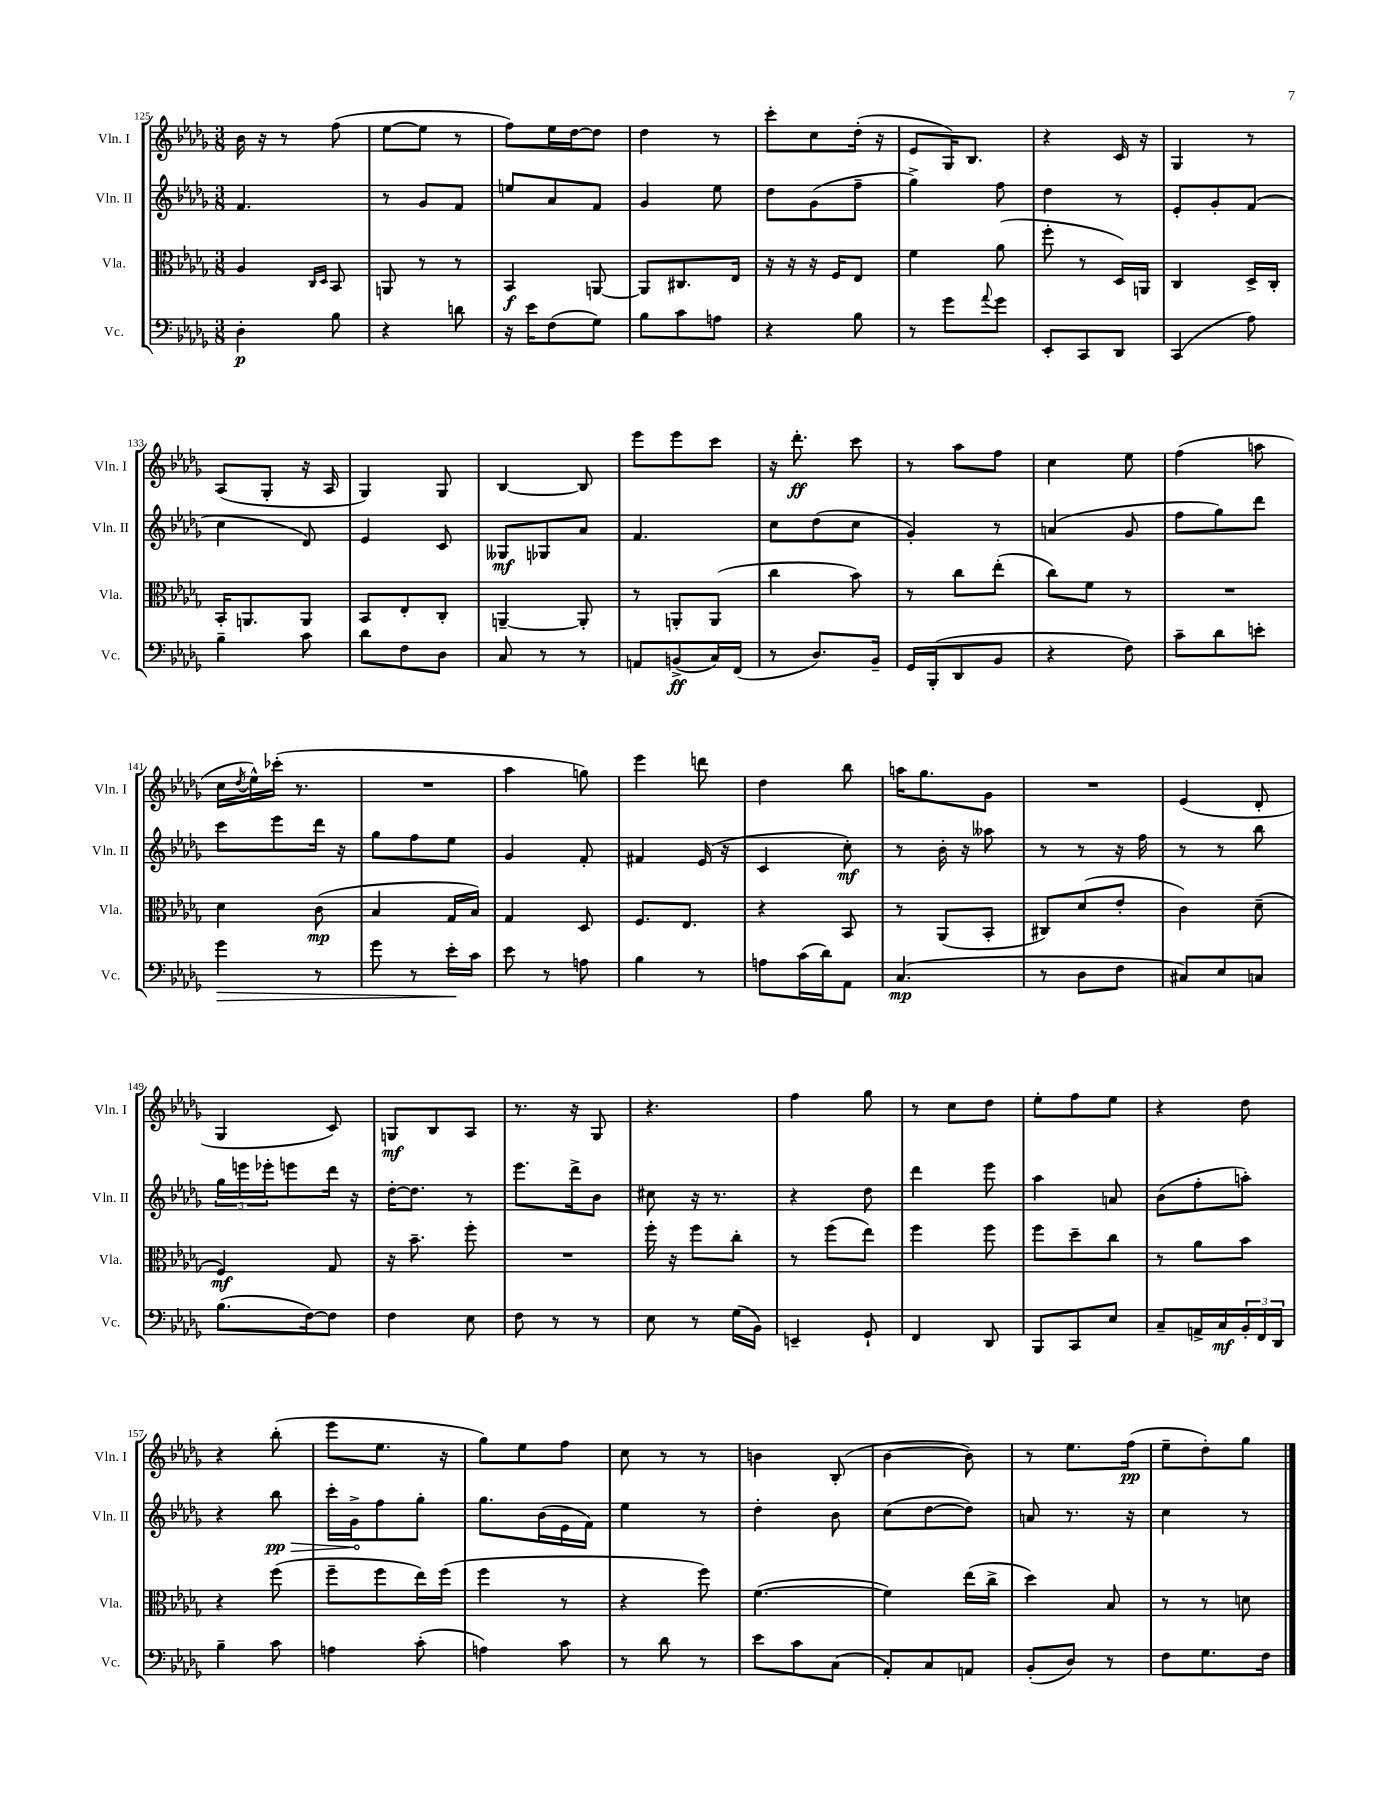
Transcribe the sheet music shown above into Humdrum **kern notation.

**kern	**dynam	**kern	**dynam	**kern	**dynam	**kern	**dynam
*part4	*part4	*part3	*part3	*part2	*part2	*part1	*part1
*staff4	*staff4	*staff3	*staff3	*staff2	*staff2	*staff1	*staff1
*I"Vc.	*	*I"Vla.	*	*I"Vln. II	*	*I"Vln. I	*
*I'Vc.	*	*I'Vla.	*	*I'Vln. II	*	*I'Vln. I	*
*clefF4	*	*clefC3	*	*clefG2	*	*clefG2	*
*k[b-e-a-d-g-]	*	*k[b-e-a-d-g-]	*	*k[b-e-a-d-g-]	*	*k[b-e-a-d-g-]	*
*M3/8	*	*M3/8	*	*M3/8	*	*M3/8	*
=125	=125	=125	=125	=125	=125	=125	=125
4D-'\	p	4A-/	.	4.f/	.	16b-\	.
.	.	.	.	.	.	16r	.
.	.	.	.	.	.	8r	.
.	.	16qqC/LL	.	.	.	.	.
.	.	16qqD-/JJ	.	.	.	.	.
8B-\	.	8BB-/	.	.	.	(8ff\	.
=126	=126	=126	=126	=126	=126	=126	=126
4r	.	8AAn/	.	8r	.	[8ee-\L	.
.	.	8r	.	8g-/L	.	8ee-\J]	.
8dn\	.	8r	.	8f/J	.	8r	.
=127	=127	=127	=127	=127	=127	=127	=127
16r	.	4BB-/	f	8een/L	.	8ff\L)	.
16e-\KL	.	.	.	.	.	.	.
(8F\	.	.	.	8a-/	.	16ee-\L	.
.	.	.	.	.	.	[16dd-\J	.
8G-\J)	.	[8AAn/	.	8f/J	.	8dd-\J]	.
=128	=128	=128	=128	=128	=128	=128	=128
8B-\L	.	8AA/L]	.	4g-/	.	4dd-\	.
8c\	.	8.C#X/	.	.	.	.	.
8An\J	.	.	.	8ee-\	.	8r	.
.	.	16E-/Jk	.	.	.	.	.
=129	=129	=129	=129	=129	=129	=129	=129
4r	.	16r	.	8dd-\L	.	8ccc'\L	.
.	.	16r	.	.	.	.	.
.	.	16r	.	(8g-\	.	8cc\	.
.	.	16F/KL	.	.	.	.	.
8B-\	.	8E-/J	.	8ff~\J	.	(16dd-'\Jk	.
.	.	.	.	.	.	16r	.
=130	=130	=130	=130	=130	=130	=130	=130
8r	.	4f\	.	4gg-^\)	.	8e-/L	.
8g-\L	.	.	.	.	.	16G-/K)	.
.	.	.	.	.	.	8.B-/J	.
8qqa-/	.	.	.	.	.	.	.
8g-\J	.	(8a-\	.	8ff\	.	.	.
=131	=131	=131	=131	=131	=131	=131	=131
8EE-'/L	.	8ff'\	.	4dd-\	.	4r	.
8CC/	.	8r	.	.	.	.	.
8DD-/J	.	16D-/LL)	.	8r	.	16c/	.
.	.	16AAn/JJ	.	.	.	16r	.
=132	=132	=132	=132	=132	=132	=132	=132
(4CC/	.	4C/	.	8e-'/L	.	4G-/	.
.	.	.	.	8g-'/	.	.	.
8A-\)	.	16D-^/LL	.	(8f/J	.	8r	.
.	.	16C'/JJ	.	.	.	.	.
!!LO:LB:g=z
=133	=133	=133	=133	=133	=133	=133	=133
4B-~\	.	16BB-'/KL	.	4cc\	.	(8A-/L	.
.	.	8.AAn/	.	.	.	.	.
.	.	.	.	.	.	8G-'/J	.
8c\	.	8AA/J	.	8d-/)	.	16r	.
.	.	.	.	.	.	16A-/	.
=134	=134	=134	=134	=134	=134	=134	=134
8d-\L	.	8BB-/L	.	4e-/	.	4G-/)	.
8F\	.	8E-'/	.	.	.	.	.
8D-\J	.	8C'/J	.	8c/	.	8G-/	.
=135	=135	=135	=135	=135	=135	=135	=135
8C/	.	[4AAn~/	.	8G--X/L	mf	[4B-/	.
8r	.	.	.	8G-X/	.	.	.
8r	.	8AA'/]	.	8a-/J	.	8B-/]	.
=136	=136	=136	=136	=136	=136	=136	=136
8AAn/L	.	8r	.	4.f/	.	8eee-\L	.
(8BBn^/	ff	8AAn'/L	.	.	.	8eee-\	.
16C/L)	.	(8AA/J	.	.	.	8ccc\J	.
(16FF/JJ	.	.	.	.	.	.	.
=137	=137	=137	=137	=137	=137	=137	=137
8r	.	4cc\	.	8cc\L	.	16r	.
.	.	.	.	.	.	8.ddd-'\	ff
8.D-/L)	.	.	.	(8dd-\	.	.	.
.	.	8b-\)	.	8cc\J	.	8ccc\	.
16BB-~/Jk	.	.	.	.	.	.	.
=138	=138	=138	=138	=138	=138	=138	=138
16GG-/LL	.	8r	.	4g-'/)	.	8r	.
(16BBB-'/J	.	.	.	.	.	.	.
8DD-/	.	8cc\L	.	.	.	8aa-\L	.
8BB-/J	.	(8ee-'\J	.	8r	.	8ff\J	.
=139	=139	=139	=139	=139	=139	=139	=139
4r	.	8cc\L)	.	(4an/	.	4cc\	.
.	.	8f\J	.	.	.	.	.
8F\)	.	8r	.	8g-/	.	8ee-\	.
=140	=140	=140	=140	=140	=140	=140	=140
8c~\L	.	4.r	.	8ff\L	.	(4ff\	.
8d-\	.	.	.	8gg-\)	.	.	.
8en'\J	.	.	.	8ddd-\J	.	8aan\	.
!!LO:LB:g=z
=141	=141	=141	=141	=141	=141	=141	=141
!	!LO:HP:b	!	!	!	!	!	!
4g-\	>	4d-\	.	8ccc\L	.	16cc\LL	.
.	.	.	.	.	.	8qdd-/	.
.	.	.	.	.	.	16ee-^^\)	.
.	.	.	.	8eee-\	.	(16ccc-X'\JJ	.
.	.	.	.	.	.	8.r	.
8r	.	(8c\	mp	16ddd-\Jk	.	.	.
.	.	.	.	16r	.	.	.
=142	=142	=142	=142	=142	=142	=142	=142
8g-\	.	4B-/	.	8gg-\L	.	4.r	.
8r	.	.	.	8ff\	.	.	.
16e-'\LL	.	16G-/LL	.	8ee-\J	.	.	.
16c\JJ	]	16B-/JJ)	.	.	.	.	.
=143	=143	=143	=143	=143	=143	=143	=143
8e-\	.	4G-/	.	4g-/	.	4aa-\	.
8r	.	.	.	.	.	.	.
8An\	.	8D-/	.	8f'/	.	8ggn\)	.
=144	=144	=144	=144	=144	=144	=144	=144
4B-\	.	8.F/L	.	4f#X/	.	4eee-\	.
.	.	8.E-/J	.	.	.	.	.
8r	.	.	.	(16e-/	.	8dddn\	.
.	.	.	.	16r	.	.	.
=145	=145	=145	=145	=145	=145	=145	=145
8An\L	.	4r	.	4c/	.	4dd-\	.
(16c\L	.	.	.	.	.	.	.
16d-\J)	.	.	.	.	.	.	.
8AA-\J	.	8BB-/	.	8cc'\)	mf	8bb-\	.
=146	=146	=146	=146	=146	=146	=146	=146
(4.C/	mp	8r	.	8r	.	16aan\KL	.
.	.	.	.	.	.	8.gg-\	.
.	.	(8AA-/L	.	16b-'\	.	.	.
.	.	.	.	16r	.	.	.
.	.	8BB-'/J	.	8aa--X\	.	8g-\J	.
=147	=147	=147	=147	=147	=147	=147	=147
8r	.	8C#X/L)	.	8r	.	4.r	.
8D-\L	.	(8d-/	.	8r	.	.	.
8F\J	.	8e-'/J	.	16r	.	.	.
.	.	.	.	16ff\	.	.	.
=148	=148	=148	=148	=148	=148	=148	=148
8C#X/L)	.	4c\)	.	8r	.	(4e-/	.
8E-/	.	.	.	8r	.	.	.
8Cn/J	.	(8d-~\	.	8bb-\	.	8d-'/	.
!!LO:LB:g=z
=149	=149	=149	=149	=149	=149	=149	=149
(8.B-\L	.	4F/)	mf	24gg-\LL	.	4G-/	.
.	.	.	.	24eeen\	.	.	.
.	.	.	.	24eee-X'\J	.	.	.
.	.	.	.	8eeen\	.	.	.
[16F\k)	.	.	.	.	.	.	.
8F\J]	.	8G-/	.	16ddd-\Jk	.	8c/)	.
.	.	.	.	16r	.	.	.
=150	=150	=150	=150	=150	=150	=150	=150
4F\	.	16r	.	[16dd-'\KL	.	8Gn/L	mf
.	.	8.b-~\	.	8.dd-\J]	.	.	.
.	.	.	.	.	.	8B-/	.
8E-\	.	8ff'\	.	8r	.	8A-/J	.
=151	=151	=151	=151	=151	=151	=151	=151
8F\	.	4.r	.	8.eee-\L	.	8.r	.
8r	.	.	.	.	.	.	.
.	.	.	.	16ddd-^\k	.	16r	.
8r	.	.	.	8b-\J	.	8G-/	.
=152	=152	=152	=152	=152	=152	=152	=152
8E-\	.	16ff'\	.	8cc#X\	.	4.r	.
.	.	16r	.	.	.	.	.
8r	.	8ff\L	.	16r	.	.	.
.	.	.	.	8.r	.	.	.
(16G-\LL	.	8cc'\J	.	.	.	.	.
16BB-\JJ)	.	.	.	.	.	.	.
=153	=153	=153	=153	=153	=153	=153	=153
4EEn~/	.	8r	.	4r	.	4ff\	.
.	.	(8ff\L	.	.	.	.	.
8GG-`/	.	8ee-\J)	.	8dd-\	.	8gg-\	.
=154	=154	=154	=154	=154	=154	=154	=154
4FF/	.	4ff\	.	4ddd-\	.	8r	.
.	.	.	.	.	.	8cc\L	.
8DD-/	.	8ff\	.	8eee-\	.	8dd-\J	.
=155	=155	=155	=155	=155	=155	=155	=155
8BBB-/L	.	8ff\L	.	4aa-\	.	8ee-'\L	.
8CC/	.	8dd-~\	.	.	.	8ff\	.
8E-/J	.	8cc\J	.	8an/	.	8ee-\J	.
=156	=156	=156	=156	=156	=156	=156	=156
8C~/L	.	8r	.	(8b-\L	.	4r	.
16AAn^/L	.	8a-\L	.	8ff'\	.	.	.
16C/	mf	.	.	.	.	.	.
24BB-'/	.	8b-\J	.	8aan'\J)	.	8dd-\	.
24FF/	.	.	.	.	.	.	.
24DD-/JJ	.	.	.	.	.	.	.
!!LO:LB:g=z
=157	=157	=157	=157	=157	=157	=157	=157
4B-~\	.	4r	.	4r	.	4r	.
!	!	!	!	!	!LO:HP:b	!	!
8c\	.	(8ff\	.	8bb-\	> pp	(8bb-'\	.
=158	=158	=158	=158	=158	=158	=158	=158
4An\	.	8ff~\L	.	16ccc'\LL	.	8eee-\L	.
.	.	.	.	16g-^\J	.	.	.
.	.	8ff\	.	8ff\	]	8.ee-\J	.
(8c'\	.	16ee-\L)	.	8gg-'\J	.	.	.
.	.	(16ff\JJ	.	.	.	16r	.
=159	=159	=159	=159	=159	=159	=159	=159
4An\)	.	4ff\	.	8.gg-\L	.	8gg-\L)	.
.	.	.	.	.	.	8ee-\	.
.	.	.	.	(16b-\L	.	.	.
8c\	.	8r	.	16e-\	.	8ff\J	.
.	.	.	.	16f\JJ)	.	.	.
=160	=160	=160	=160	=160	=160	=160	=160
8r	.	4r	.	4ee-\	.	8cc\	.
8d-\	.	.	.	.	.	8r	.
8r	.	8ff\)	.	8r	.	8r	.
=161	=161	=161	=161	=161	=161	=161	=161
8e-\L	.	([4.f\	.	4dd-'\	.	4bn\	.
8c\	.	.	.	.	.	.	.
(8C\J	.	.	.	8b-\	.	(8B-'/	.
=162	=162	=162	=162	=162	=162	=162	=162
8AA-'/L)	.	4f\])	.	(8cc\L	.	[4b-\	.
8C/	.	.	.	[8dd-\	.	.	.
8AAn/J	.	(16ee-\LL	.	8dd-\J])	.	8b-\])	.
.	.	16cc^\JJ	.	.	.	.	.
=163	=163	=163	=163	=163	=163	=163	=163
(8BB-'/L	.	4dd-\)	.	8an/	.	8r	.
8D-/J)	.	.	.	8.r	.	8.ee-\L	.
8r	.	8B-/	.	.	.	.	.
.	.	.	.	16r	.	(16ff\Jk	pp
=164	=164	=164	=164	=164	=164	=164	=164
8F\L	.	8r	.	4cc\	.	8ee-~\L	.
8.G-\	.	8r	.	.	.	8dd-'\)	.
.	.	8dn\	.	8r	.	8gg-\J	.
16F\Jk	.	.	.	.	.	.	.
==	==	==	==	==	==	==	==
*-	*-	*-	*-	*-	*-	*-	*-
